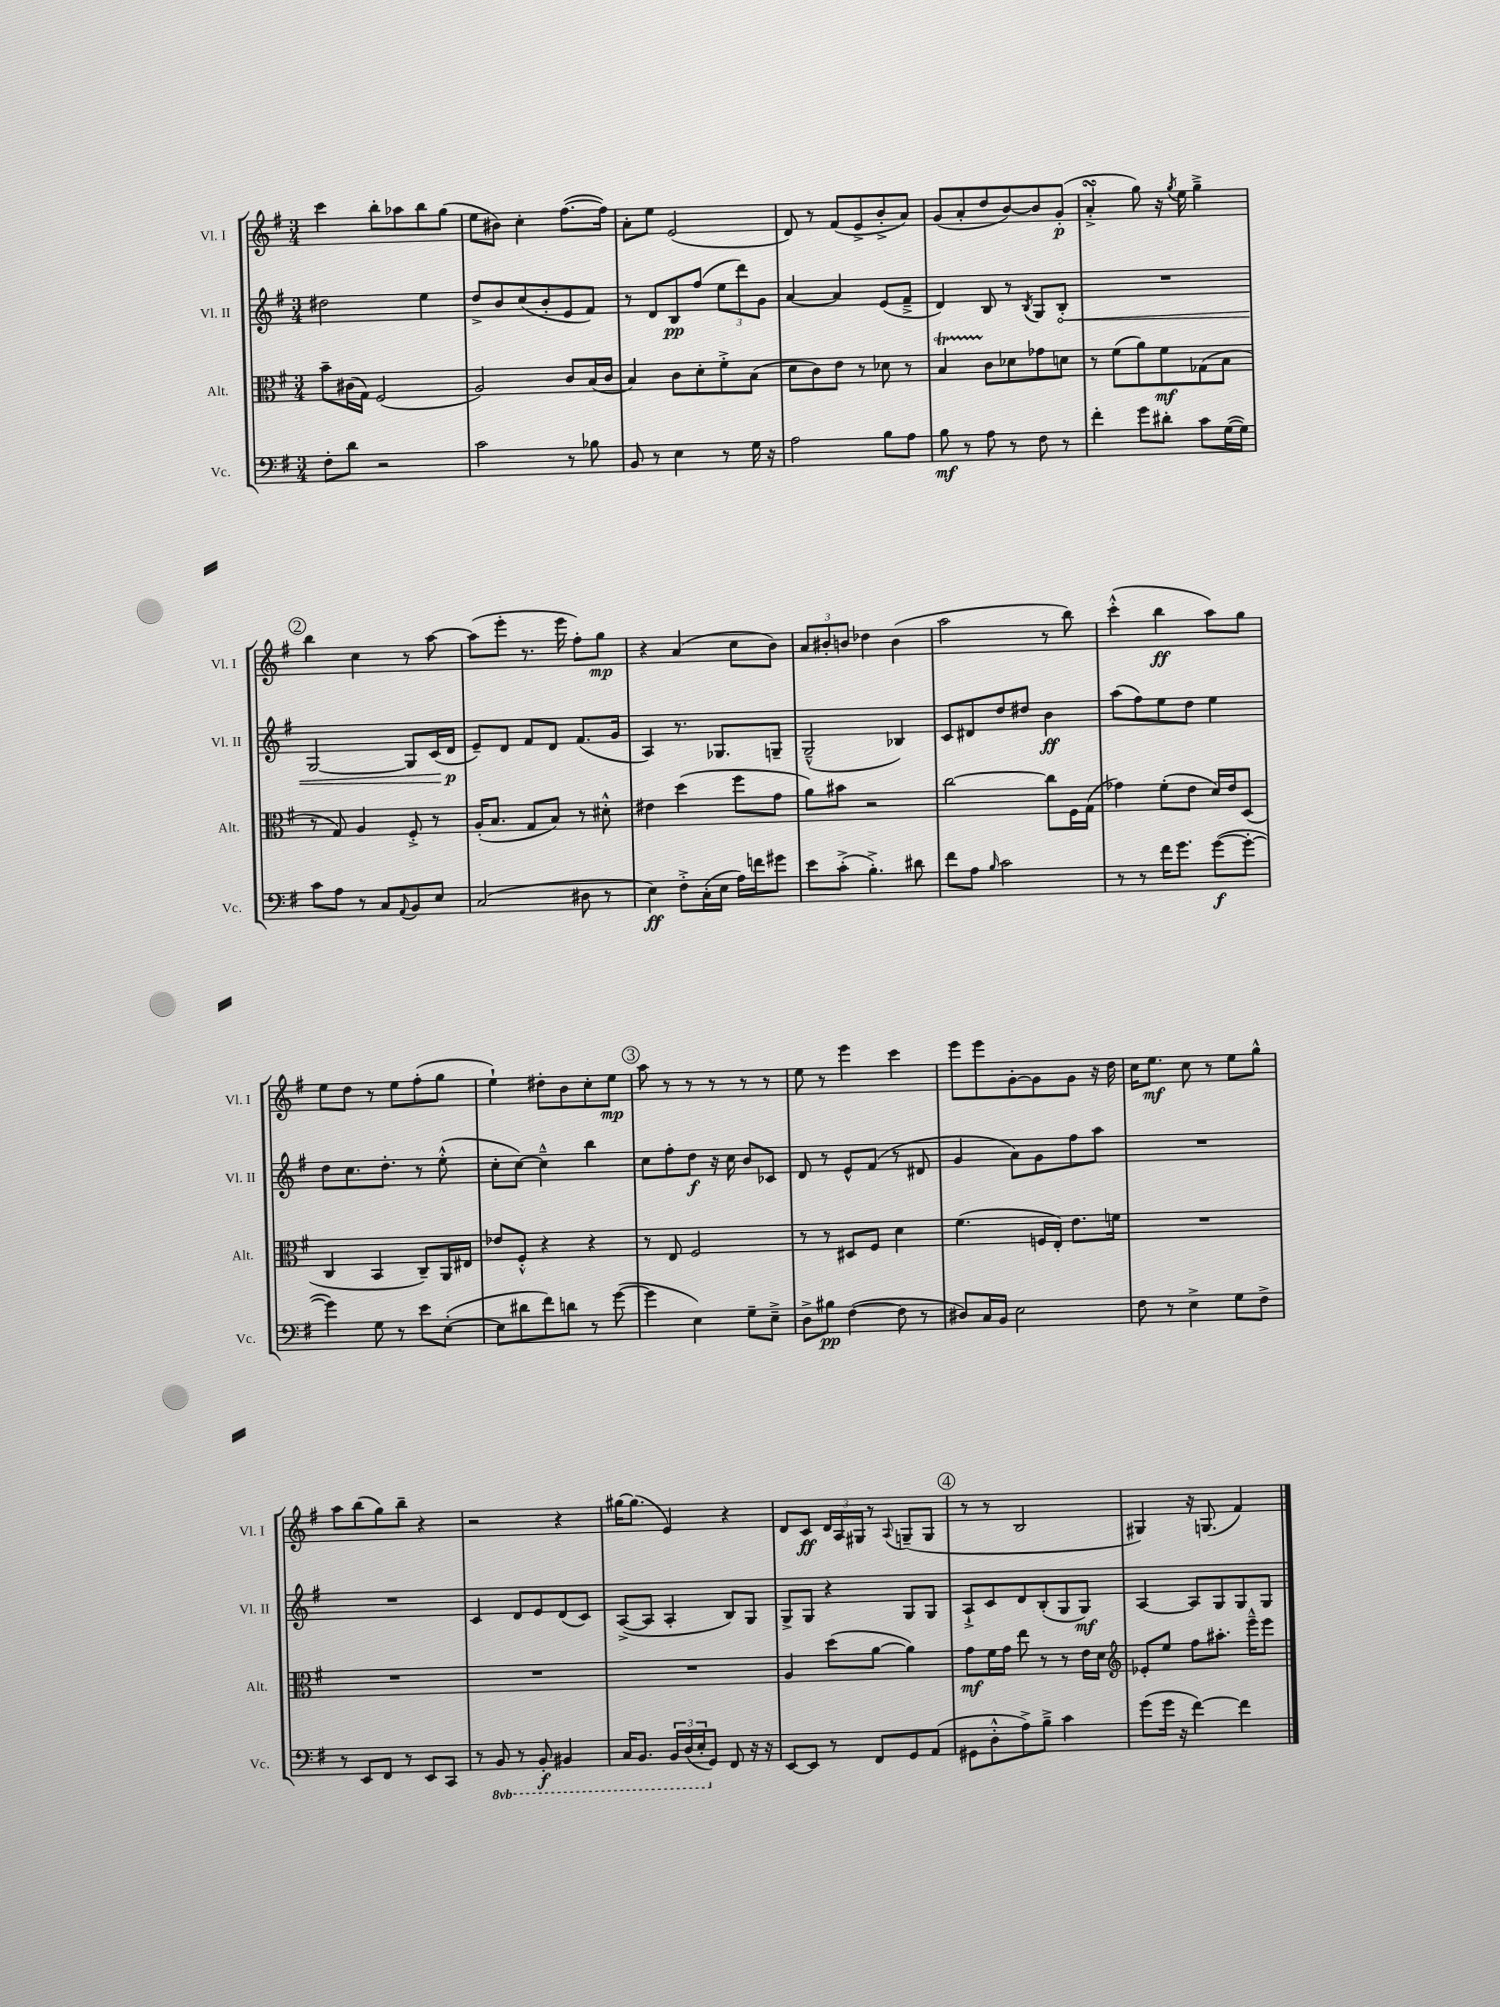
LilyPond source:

<<
\new StaffGroup <<
\new Staff = "s0" \with { instrumentName = "Vl. I" shortInstrumentName = "Vl. I" } {
    \clef treble \key g \major \numericTimeSignature \time 3/4
    c'''4 b''8-. aes''8 b''8 g''8( |
    e''8 bis'8) c''4-. fis''8.~( fis''16) |
    a'8-. e''8 e'2( |
    d'8) r8 fis'8( e'8-> b'8-.-> a'8) |
    g'8( a'8-. d''8 b'8~) b'8 g'8-.\p( |
    a'4-.->\turn g''8) r16 \acciaccatura { g''8 } e''16 g''4---> |
    \mark \markup { \circle "2" } b''4 c''4 r8 a''8~ |
    a''8( e'''8-. r8. e'''16 fis''8-.) g''8\mp |
    r4 a'4( c''8 b'8) |
    \tuplet 3/2 { a'8 bis'8-. b'8 } des''4 b'4( |
    a''2 r8 b''8) |
    c'''4-.-^( b''4\ff a''8) g''8 |
    e''8 d''8 r8 e''8 fis''8-.( g''8 |
    e''4-!) dis''8-. b'8 c''8-. e''8\mp |
    \mark \markup { \circle "3" } a''8 r8 r8 r8 r8 r8 |
    e''8 r8 e'''4 c'''4 |
    e'''8 e'''8 g'8~-. g'8 g'8 r16 d''16 |
    c''16 e''8.\mf c''8 r8 e''8 g''8-^ |
    a''8 b''8( g''8) b''8-- r4 |
    r2 r4 |
    gis''16~ gis''8.( e'4) r4 |
    d'8 c'8\ff \tuplet 3/2 { d'16 a16 gis16 } r8 \appoggiatura { a8 } g8--( g8 |
    \mark \markup { \circle "4" } r8 r8 b2 |
    gis4) r16 g8.( fis'4) \bar "|." |
}
\new Staff = "s1" \with { instrumentName = "Vl. II" shortInstrumentName = "Vl. II" } {
    \clef treble \key g \major \numericTimeSignature \time 3/4
    dis''2 e''4 |
    d''8-> b'8 c''8( b'8-. e'8 fis'8) |
    r8 d'8 b8\pp fis''8( \tuplet 3/2 { e''8 d'''8) g'8 } |
    a'4~ a'4 e'8( fis'8---> |
    d'4) b8 r8 \acciaccatura { b8 } g8 \once \override Hairpin.circled-tip = ##t b8-.\< |
    R2. |
    \mark \markup { \circle "2" } g2~ g8 c'16( d'16\p\! |
    e'8--) d'8 fis'8 d'8 fis'8.( g'16 |
    a4) r8. ges8. g8-- |
    g2---^( bes4) |
    c'8 dis'8 d''8 dis''8 b'4\ff |
    a''8( fis''8) e''8 d''8 e''4 |
    d''8 c''8. d''8.-. r8 e''8-.-^( |
    c''8-. c''8~) c''4---^ b''4 |
    \mark \markup { \circle "3" } c''8 fis''8-. d''8\f r16 c''16 b'8 ces'8 |
    d'8 r8 e'8-^ fis'8( r8 dis'8 |
    g'4 a'8) g'8 fis''8 a''8 |
    R2. |
    R2. |
    c'4 d'8 e'8 d'8( c'8) |
    a8~->( a8 a4-. b8) g8 |
    g8-> g8 r4 g8 g8 |
    \mark \markup { \circle "4" } a8-!-> c'8 d'8 b8-.( g8 g8\mf) |
    a4~ a8 g8 g8 g8 \bar "|." |
}
\new Staff = "s2" \with { instrumentName = "Alt." shortInstrumentName = "Alt." } {
    \clef alto \key g \major \numericTimeSignature \time 3/4
    b'8-- cis'16( g16) fis2( |
    a2) c'8 b16( c'16 |
    b4) c'8 d'8-. fis'8-.-> b8( |
    d'8 c'8) e'8 r8 des'8 r8 |
    b4\startTrillSpan c'8\stopTrillSpan des'8 ges'8 d'8 |
    r8 fis'8( a'8) fis'8\mf ges8( b8 |
    \mark \markup { \circle "2" } r8 g8) a4 fis8-.-> r8 |
    a16-.( b8. g8 b8) r8 dis'8-.-^ |
    eis'4 d''4( fis''8 g'8 |
    a'8) bis'8 r2 |
    c''2~ c''8 fis16 g16( |
    ges'4) fis'8-.( e'8 d'16) e'16 d8( |
    c4 b,4 c8--) a,16 eis16 |
    ees'8 fis8-.-^ r4 r4 |
    \mark \markup { \circle "3" } r8 e8 fis2 |
    r8 r8 dis8 fis8 d'4 |
    fis'4.( f16 e16-.) e'8. f'16 |
    R2. |
    R2. |
    R2. |
    R2. |
    a4 d''8( a'8~ a'4) |
    \mark \markup { \circle "4" } g'8\mf fis'16 g'16 e''8 r8 r8 e'16 d'16 |
    \clef treble ees'8-. e''8 fis''8 ais''8.-. e'''16---^ e'''8 \bar "|." |
}
\new Staff = "s3" \with { instrumentName = "Vc." shortInstrumentName = "Vc." } {
    \clef bass \key g \major \numericTimeSignature \time 3/4 \set Staff.ottavationMarkups = #ottavation-simple-ordinals
    fis8-. d'8 r2 |
    c'2 r8 bes8 |
    b,8 r8 e4 r8 g16 r16 |
    a2 b8 a8 |
    b8\mf r8 a8 r8 fis8 r8 |
    fis'4-. g'8 dis'8-. c'8 g16~( g16) |
    \mark \markup { \circle "2" } c'8 a8 r8 c8 \appoggiatura { a,8 } b,8 e8 |
    c2( dis8 r8 |
    e4\ff) fis8-.-> c16-.( e16 a16) f'16 gis'8 |
    e'8 c'8-.->( b4.-.->) dis'8 |
    fis'8 a8 \grace { b16 } c'2 |
    r8 r8 fis'16 g'8. g'8~\f( g'8~-. |
    g'4) g8 r8 e'8 e8~-.( |
    e8 dis'8 fis'8) d'8 r8 g'8~( |
    \mark \markup { \circle "3" } g'4 e4) g8-- e8---> |
    d8-> bis8\pp fis4~( fis8 r8 |
    dis8) c16 b,16 e2 |
    fis8 r8 e4-> g8 fis8-> |
    r8 e,8 fis,8 r8 e,8 c,8 |
    r8 \ottava #-1 b,,8 r8 b,,8-.\f bis,,4 |
    c,16 b,,8. \tuplet 3/2 { b,,16 d,16( e,16-. \ottava #0 } g,8) fis,8 r16 r16 |
    e,8~ e,8 r8 fis,8 g,8 a,8( |
    \mark \markup { \circle "4" } gis,8 d8-.-^ a8->) b8---> c'4 |
    g'8( g'16 r16 fis'4~) fis'4 \bar "|." |
}
>>
>>
\layout { \context { \Score \remove "Bar_number_engraver" } }
